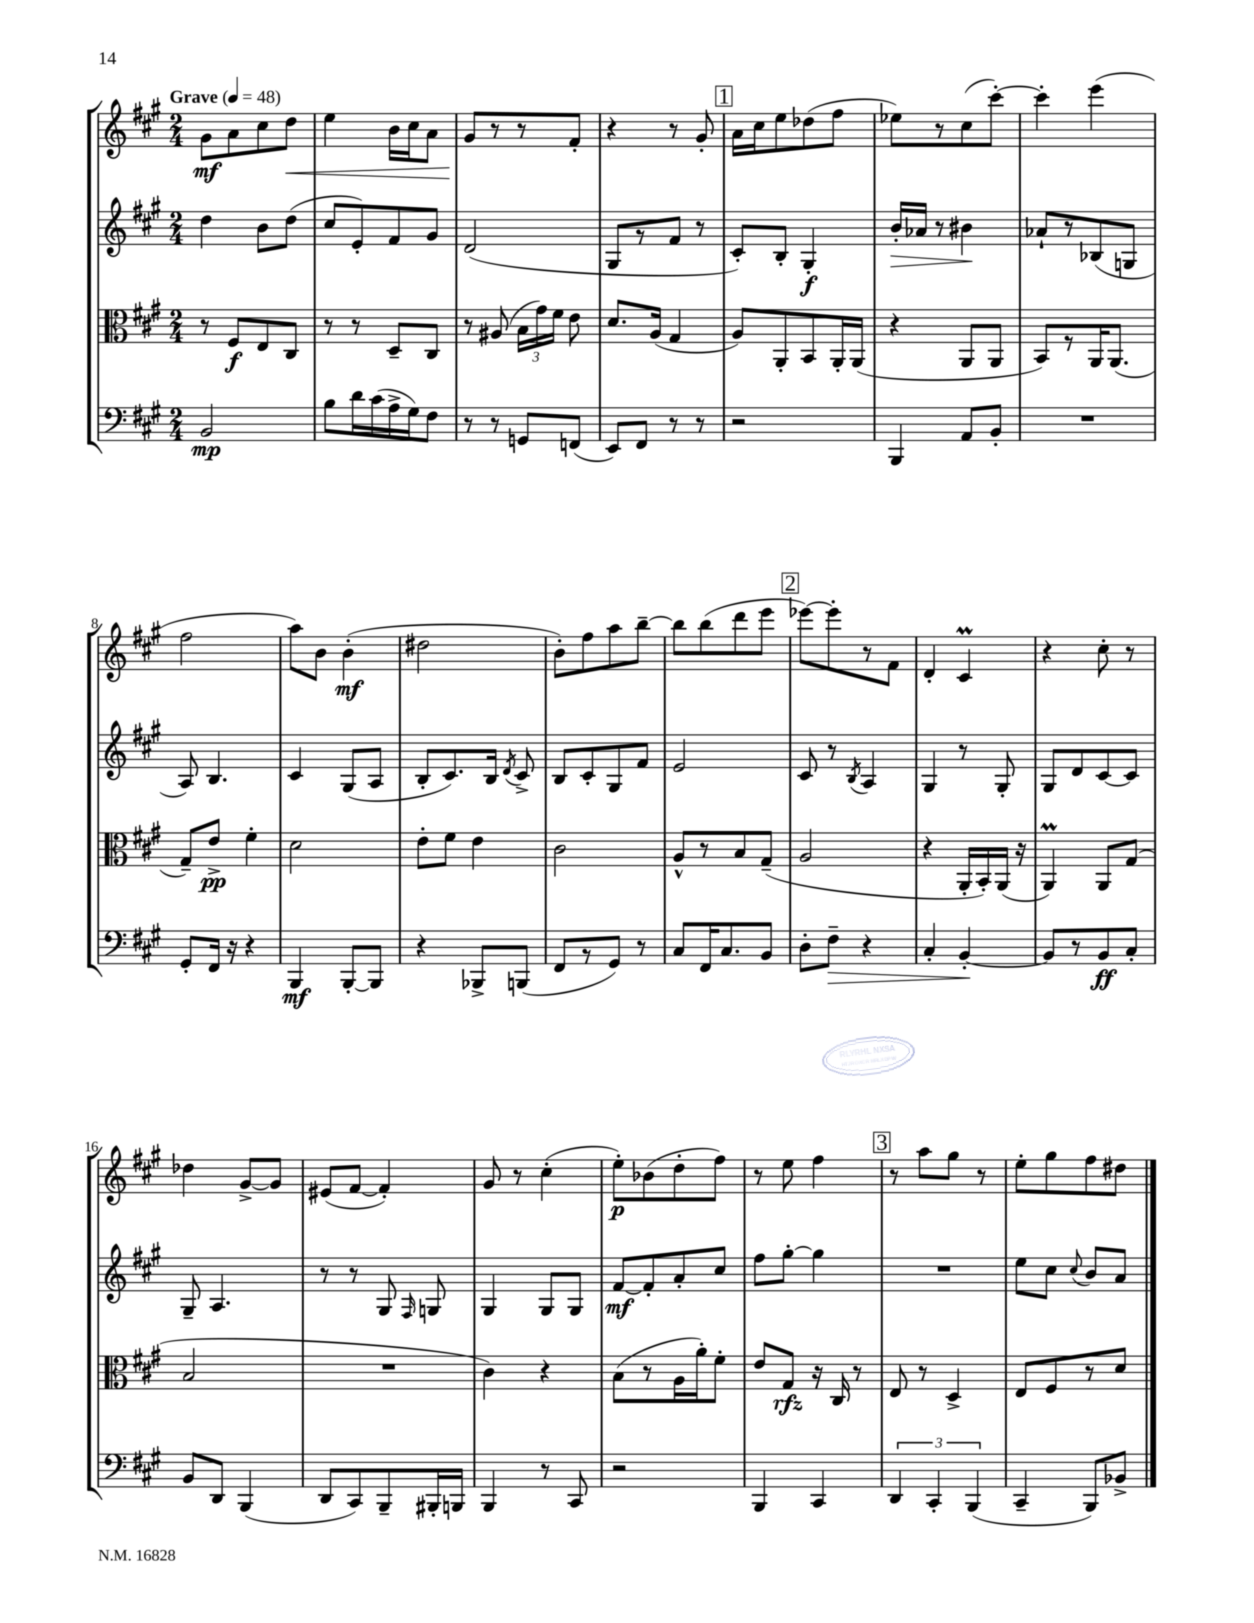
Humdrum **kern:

**kern	**kern	**kern	**kern
*staff4	*staff3	*staff2	*staff1
*clefF4	*clefC3	*clefG2	*clefG2
*k[f#c#g#]	*k[f#c#g#]	*k[f#c#g#]	*k[f#c#g#]
*M2/4	*M2/4	*M2/4	*M2/4
*MM48	*MM48	*MM48	*MM48
2BB	8r	4dd	8g#
.	8F#	.	8a
.	8E	8b	8cc#
.	8C#	(8dd	8dd
=	=	=	=
8B	8r	8cc#	4ee
16d	8r	8e')	.
(16c#	.	.	.
16A^	8D~	8f#	16b
16G#)	.	.	16cc#
8F#	8C#	8g#	8a
=	=	=	=
8r	8r	(2d	8g#
8r	(8A#	.	8r
8GG	24B	.	8r
.	24g#)	.	.
.	24f#	.	.
(8FF	8e	.	8f#'
=	=	=	=
8EE)	8.d	8G#	4r
8FF#	.	8r	.
.	(16A	.	.
8r	4G#	8f#	8r
8r	.	8r	8g#'
=	=	=	=
2r	8A)	8c#')	16a
.	.	.	16cc#
.	8AA'	8B'	8ee
.	8BB	4G#'	(8dd-
.	16AA'	.	8ff#
.	(16AA	.	.
=	=	=	=
4BBB	4r	16b'	8ee-)
.	.	16a-	.
.	.	8r	8r
8AA	8AA	4b#	(8cc#
8BB'	8AA	.	[8ccc#')
=	=	=	=
2r	8BB)	8a-`	4ccc#']
.	8r	8r	.
.	16AA	(8B-	(4eee
.	(8.AA	.	.
.	.	8G	.
=	=	=	=
8GG#'	8G#~)	8A)	2ff#
16FF#	8e^	4.B	.
16r	.	.	.
4r	4f#'	.	.
=	=	=	=
4BBB	2d	4c#	8aa)
.	.	.	8b
[8BBB'	.	(8G#	(4b'
8BBB]	.	8A	.
=	=	=	=
4r	8e'	8B'	2dd#
.	8f#	8.c#)	.
8BBB-^	4e	.	.
.	.	16B	.
.	.	8qd	.
(8BBB	.	8c#^	.
=	=	=	=
8FF#	2c#	8B	8b')
8r	.	8c#'	8ff#
8GG#)	.	8G#	8aa
8r	.	8f#	[8bb~
=	=	=	=
8C#	8A^^	2e	8bb]
16FF#	8r	.	(8bb
8.C#	.	.	.
.	8B	.	8ddd
8BB	(8G#~	.	8eee
=	=	=	=
8D'	2A	8c#	[8eee-)
8F#~	.	8r	8eee-']
.	.	8qB	.
4r	.	4A	8r
.	.	.	8f#
=	=	=	=
4C#'	4r	4G#	4d'
[4BB'	16AA'	8r	4c#
.	16BB')	.	.
.	(16AA	8G#'	.
.	16r	.	.
=	=	=	=
8BB]	4AA)	8G#	4r
8r	.	8d	.
8BB	8AA	[8c#	8cc#'
8C#'	(8G#	8c#]	8r
=	=	=	=
8BB	2B	8G#~	4dd-
8DD	.	4.A	.
(4BBB	.	.	[8g#^
.	.	.	8g#]
=	=	=	=
8DD	2r	8r	(8e#
8CC#)	.	8r	[8f#
8BBB~	.	8G#	4f#'])
.	.	16qqF#	.
16BBB#'	.	8G	.
16BBB	.	.	.
=	=	=	=
4BBB	4c#)	4G#	8g#
.	.	.	8r
8r	4r	8G#	(4cc#'
8CC#	.	8G#	.
=	=	=	=
2r	(8B	[8f#	8ee')
.	8r	8f#']	(8b-
.	16A	8a'	8dd'
.	16a')	.	.
.	8f#'	8cc#	8ff#)
=	=	=	=
4BBB	8e	8ff#	8r
.	8G#	[8gg#'	8ee
4CC#	16r	4gg#]	4ff#
.	16C#	.	.
.	8r	.	.
=	=	=	=
6DD	8E	2r	8r
.	8r	.	8aa
6CC#'	.	.	.
.	4D^	.	8gg#
(6BBB	.	.	.
.	.	.	8r
=	=	=	=
4CC#~	8E	8ee	8ee'
.	8F#	8cc#	8gg#
.	.	8qqcc#	.
8BBB)	8r	8b	8ff#
8BB-^	8d	8a	8dd#
==	==	==	==
*-	*-	*-	*-
